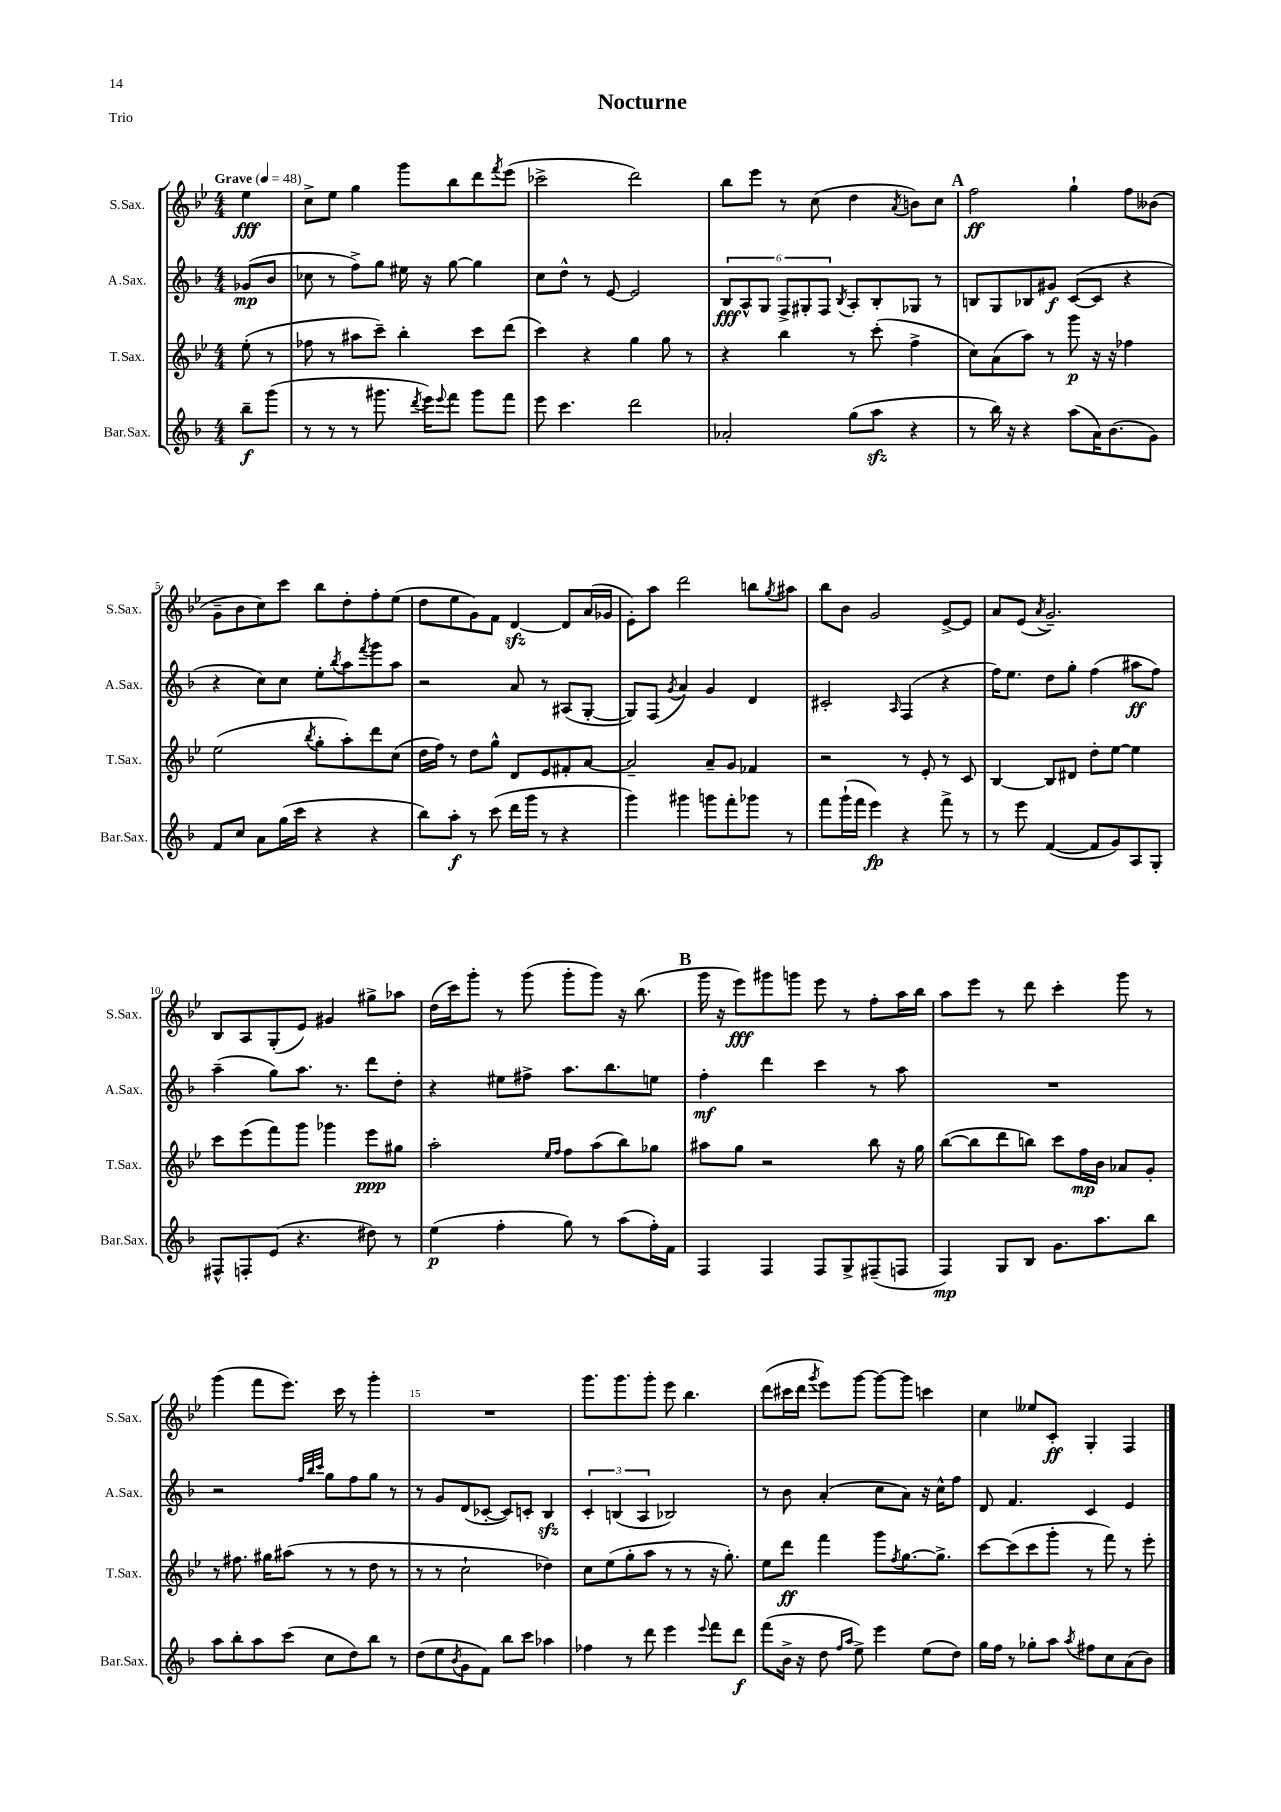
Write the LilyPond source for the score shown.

\header { title = "Nocturne" piece = "Trio" }
<<
\new StaffGroup <<
\new Staff = "s0" \with { instrumentName = "S.Sax." shortInstrumentName = "S.Sax." } {
    \clef treble \key bes \major \numericTimeSignature \time 4/4 \partial 4 \tempo "Grave" 4 = 48
    ees''4\fff |
    c''8-> ees''8 g''4 g'''8 bes''8 d'''8 \acciaccatura { f'''8 } ees'''8( |
    ces'''2-> d'''2) |
    bes''8 ees'''8 r8 c''8( d''4 \acciaccatura { a'8 } b'8) c''8 |
    \mark \markup { \bold "A" } f''2\ff g''4-! f''8 beses'8( |
    g'8-- bes'8 c''8) c'''8 bes''8 d''8-. f''8-. ees''8( |
    d''8 ees''8 g'8) f'8 d'4~\sfz d'8 a'16( ges'16 |
    ees'8-.) a''8 d'''2 b''8 \acciaccatura { g''8 } ais''8 |
    bes''8 bes'8 g'2 ees'8~-> ees'8 |
    a'8 ees'8( \acciaccatura { a'8 } g'2.--) |
    bes8 a8 g8-.( ees'8) gis'4 gis''8-> aes''8 |
    d''16( c'''16) g'''8-. r8 g'''8( g'''8-. g'''8) r16 bes''8.( |
    \mark \markup { \bold "B" } g'''16 r16 ees'''8\fff) gis'''8 g'''8 ees'''8 r8 f''8-. a''16 bes''16 |
    a''8 ees'''8 r8 d'''8 c'''4-. g'''8 r8 |
    g'''4( f'''8 ees'''8.) c'''16 r8 g'''4-. |
    R1 |
    g'''8. g'''8. g'''8-. ees'''8 bes''4. |
    d'''8( cis'''16 d'''16 \acciaccatura { g'''8 } ees'''8) g'''8~ g'''8~ g'''8 c'''4 |
    c''4 eeses''8 c'8-.\ff g4-. f4 \bar "|." |
}
\new Staff = "s1" \with { instrumentName = "A.Sax." shortInstrumentName = "A.Sax." } {
    \clef treble \key f \major \numericTimeSignature \time 4/4 \partial 4
    ges'8\mp( bes'8 |
    ces''8 r8 f''8->) g''8 eis''16 r16 g''8~ g''4 |
    c''8 d''8-^ r8 e'8~ e'2 |
    \tuplet 6/4 { bes8\fff a8-^ g8 f8-> gis8-. f8 } \acciaccatura { bes8 } a8-. bes8-. ges8 r8 |
    \mark \markup { \bold "A" } b8 g8 bes8 gis'8\f c'8~( c'8 r4 |
    r4 c''8) c''8 e''8-. \acciaccatura { bes''8 } a''8 \acciaccatura { f'''8 } g'''8 a''8 |
    r2 a'8 r8 ais8( g8~-. |
    g8) f8( \acciaccatura { g'8 } a'4) g'4 d'4 |
    cis'2-. \grace { a16 } f4( r4 |
    f''16) e''8. d''8 g''8-. f''4( ais''8\ff f''8) |
    a''4--( g''8) a''8. r8. d'''8 d''8-. |
    r4 eis''8 fis''8-> a''8. bes''8. e''8 |
    \mark \markup { \bold "B" } f''4-.\mf d'''4 c'''4 r8 a''8 |
    R1 |
    r2 \grace { f''32 bes''32 c'''32 } g''8 f''8 g''8 r8 |
    r8 g'8 d'8( ces'8~-. ces'8) c'8-. bes4\sfz |
    \tuplet 3/2 { c'4-. b4( a4 } bes2) |
    r8 bes'8 a'4-.( c''8 a'8) r16 c''16-^ f''8 |
    d'8 f'4. c'4 e'4 \bar "|." |
}
\new Staff = "s2" \with { instrumentName = "T.Sax." shortInstrumentName = "T.Sax." } {
    \clef treble \key bes \major \numericTimeSignature \time 4/4 \partial 4
    ees''8-.( r8 |
    fes''8 r8 ais''8 c'''8--) bes''4-. c'''8 d'''8( |
    c'''4) r4 g''4 g''8 r8 |
    r4 bes''4 r8 c'''8-.( f''4-> |
    \mark \markup { \bold "A" } c''8) a'8( a''8) r8 g'''8\p r16 r16 fes''4 |
    ees''2( \acciaccatura { bes''8 } g''8-. a''8-.) d'''8 c''8( |
    d''16 f''16) r8 d''8 g''8-^ d'8 ees'8 fis'8-. a'8~ |
    a'2-- a'8-- g'8 fes'4 |
    r2 r8 ees'8-. r8 c'8 |
    bes4~ bes8 dis'8 d''8-. ees''8~ ees''4 |
    c'''8 ees'''8( f'''8) g'''8 ges'''4 ees'''8\ppp gis''8 |
    a''2-. \grace { ees''16 f''16 } f''8 a''8( bes''8) ges''8 |
    \mark \markup { \bold "B" } ais''8 g''8 r2 bes''8 r16 g''16 |
    bes''8~( bes''8 d'''8 b''8) c'''8 f''16\mp bes'16 aes'8 g'8-. |
    r8 fis''8. gis''16 ais''8( r8 r8 d''8 r8 |
    r8 r8 c''2-! des''4) |
    c''8 ees''8( g''8-. a''8 r8 r8 r16 g''8.-.) |
    ees''8 d'''8\ff f'''4 g'''8 \acciaccatura { f''8 } g''8.~ g''8.-> |
    c'''8~ c'''8( c'''8 g'''8-. r8 f'''8) r8 ees'''8-. \bar "|." |
}
\new Staff = "s3" \with { instrumentName = "Bar.Sax." shortInstrumentName = "Bar.Sax." } {
    \clef treble \key f \major \numericTimeSignature \time 4/4 \partial 4
    bes''8--\f g'''8( |
    r8 r8 r8 gis'''8. \acciaccatura { d'''8 } e'''16) \appoggiatura { e'''8 } f'''8 gis'''8 f'''8 |
    e'''8 c'''4. d'''2 |
    aes'2-. g''8( a''8\sfz r4 |
    \mark \markup { \bold "A" } r8 bes''16) r16 r4 a''8( a'16) bes'8.( g'8) |
    f'8 c''8 a'8 g''16( c'''16 r4 r4 |
    bes''8) a''8-.\f r8 c'''8( d'''16 g'''16 r8 r4 |
    g'''4) gis'''4 g'''8 f'''8-. ges'''8 r8 |
    f'''8 g'''16-!( f'''16 e'''4\fp) r4 f'''8-> r8 |
    r8 e'''8 f'4~( f'8 g'8) a8 g8-. |
    fis8-^ f8-. e'8( r4. dis''8) r8 |
    e''4\p( f''4-. g''8) r8 a''8( f''16-.) f'16 |
    \mark \markup { \bold "B" } f4 f4 f8 g8-> fis8--( f8 |
    f4\mp) g8 bes8 g'8. a''8. bes''8 |
    a''8 bes''8-. a''8 c'''8( c''8 d''8) bes''8 r8 |
    d''8( e''8 \acciaccatura { bes'8 } g'8 f'8) bes''8 c'''8 aes''4 |
    fes''4 r8 d'''8 e'''4 \appoggiatura { e'''8 } f'''8 d'''8\f |
    f'''8( bes'16-> r16 d''8 \grace { f''16 a''16 } e''8->) e'''4 e''8( d''8) |
    g''16 f''16 r8 ges''8-. a''8 \acciaccatura { a''8 } fis''8 c''8 a'8( bes'8) \bar "|." |
}
>>
>>
\layout { \context { \Score \override BarNumber.break-visibility = ##(#f #t #t) barNumberVisibility = #(every-nth-bar-number-visible 5) } }
